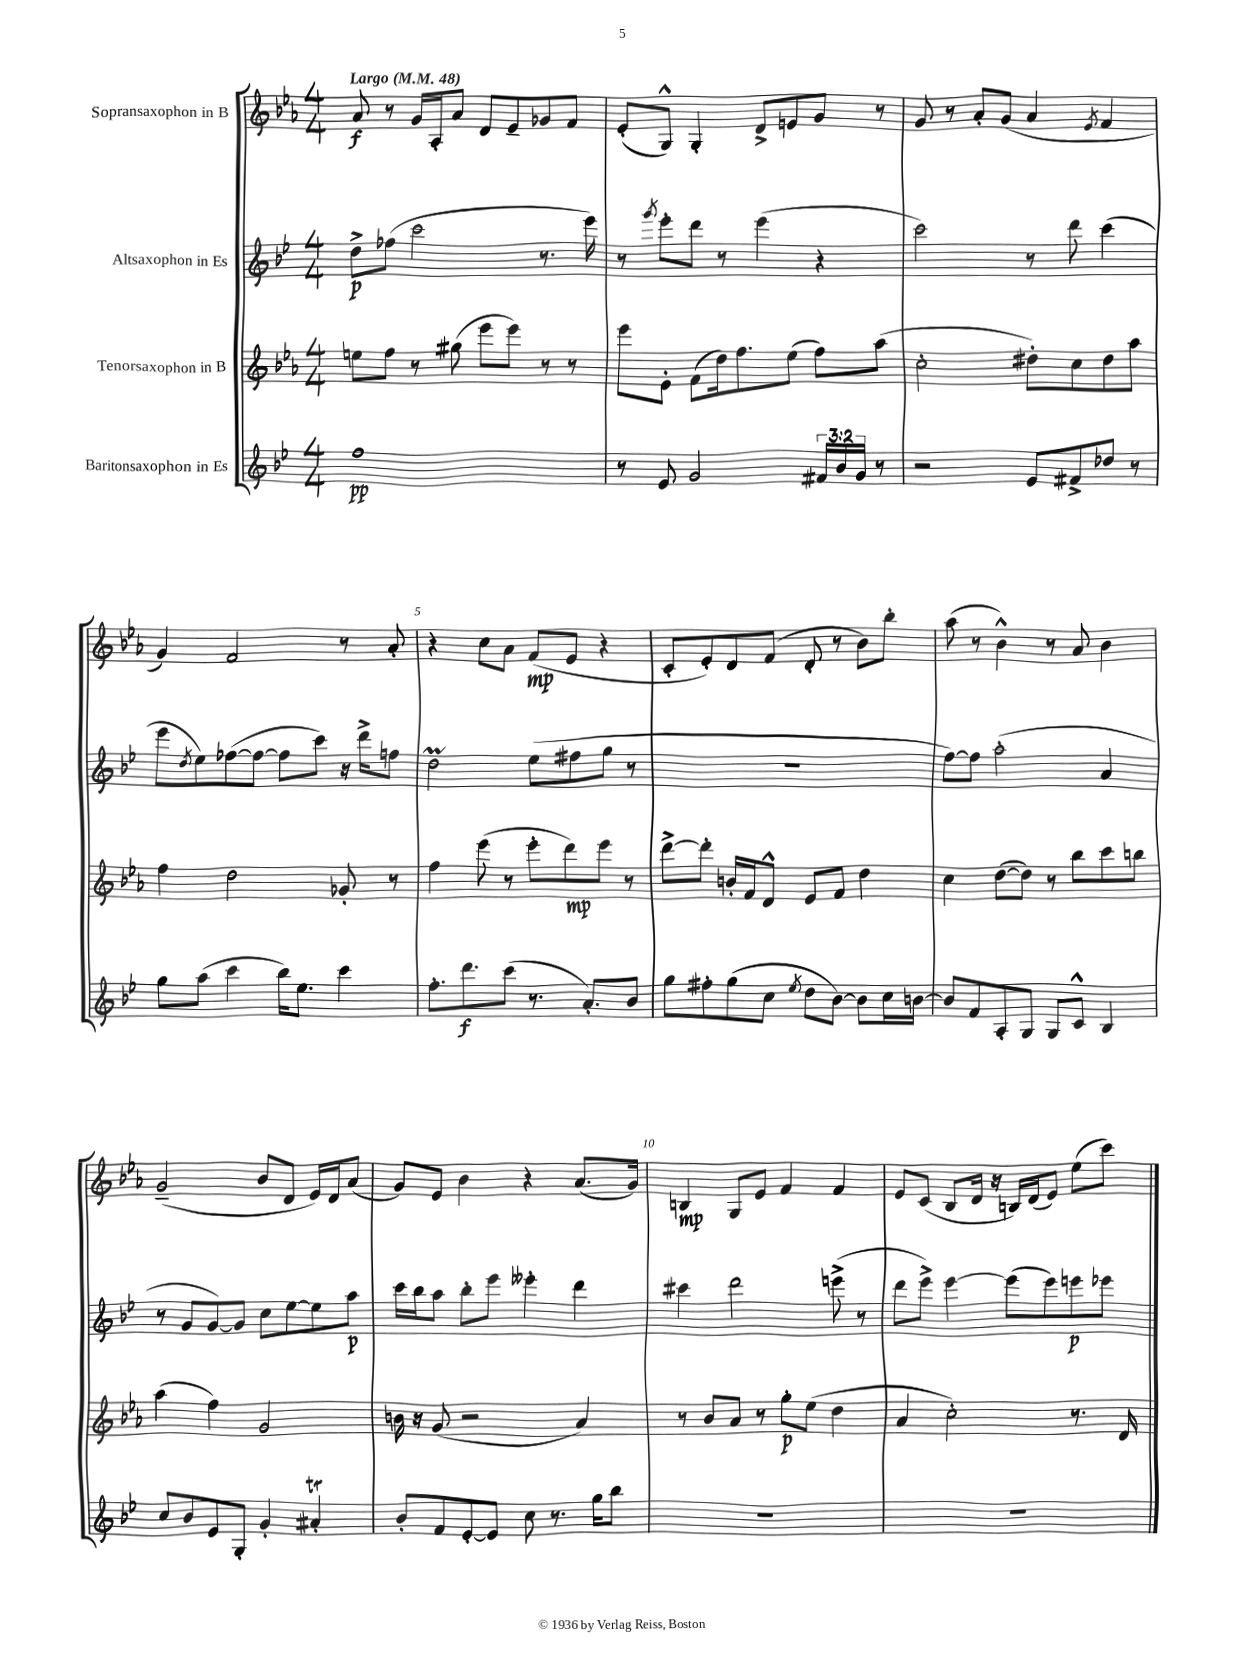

**kern	**kern	**kern	**kern
*staff4	*staff3	*staff2	*staff1
*clefG2	*clefG2	*clefG2	*clefG2
*k[b-e-]	*k[b-e-a-]	*k[b-e-]	*k[b-e-a-]
*M4/4	*M4/4	*M4/4	*M4/4
*MM48	*MM48	*MM48	*MM48
1ff	8ee	8dd^	8a-
.	8ff	(8ff-	8r
.	8r	2ccc	16g
.	.	.	16A-'
.	(8gg#	.	8a-
.	8eee-	.	8d
.	8eee-)	.	8e-~
.	8r	8.r	8g-
.	8r	.	8f
.	.	16eee-)	.
=	=	=	=
8r	8eee-	8r	(8e-'
.	.	8qggg	.
8e-	8e-'	8eee-'	8G^^)
2g	(8f	8ddd	4G'
.	16dd)	8r	.
.	8.ff	.	.
.	.	(4eee-	8d^
.	(8ee-	.	8e
24f#	8ff)	4r	8g
24b-	.	.	.
24g	.	.	.
8r	(8aa-	.	8r
=	=	=	=
2r	2cc'	2ccc)	8g
.	.	.	8r
.	.	.	8a-'
.	.	.	(8g
8e-	8dd#')	8r	4a-
8f#^	8cc	8ddd	.
.	.	.	8qe-
8dd-	8dd#	(4ccc	4f
8r	8aa-	.	.
=	=	=	=
8gg	4ff	8eee-	4g)
.	.	8qdd	.
(8aa	.	8ee-)	.
4ccc	2dd	([8ff-	2f
.	.	8ff-_	.
16bb-)	.	8ff-]	.
8.ee-	.	.	.
.	.	8ccc)	.
4ccc	8g-'	16r	8r
.	.	16ddd^	.
.	8r	8ff	8a-'
=	=	=	=
8.ff'	4ff	2dd	4r
8.ddd	.	.	.
.	(8eee-	.	8cc
(8ccc	8r	.	8a-
8.r	8eee-'	(8ee-	(8f
.	8ddd)	8ff#	8e-
8.a')	.	.	.
.	8eee-	8gg	4r
8b-	8r	8r	.
=	=	=	=
8gg	[8ddd^	1r	8c'
8ff#'	8ddd']	.	8e-')
(8gg	16b'	.	8d
.	16f	.	.
8cc	8d^^	.	(8f
8qee-	.	.	.
8dd	8e-	.	8d'
[8b-)	8f	.	8r
8b-]	4dd	.	8b-)
16cc	.	.	8bb-'
[16b	.	.	.
=	=	=	=
8b]	4cc	[8ff)	(8aa-
8f	.	8ff]	8r
8A'	([8dd	(2aa'	4b-^^)
8G	8dd])	.	.
8G	8r	.	8r
8c^^	8bb-	.	8a-
4B-	8ccc	4a	4b-
.	8bb	.	.
=	=	=	=
8cc	(4aa-	8r	(2g~
8b-	.	8g	.
8e-	4ff)	[8g)	.
8G'	.	8g]	.
4g'	2g	8cc	8b-
.	.	[8ee-	8d
4a#'	.	8ee-]	16e-)
.	.	.	16d
.	.	8aa	(8a-
=	=	=	=
8b-'	16b	16ccc	8g)
.	16r	16bb-	.
8f	(8g	8aa	8e-
[8e-'	2r	8bb-'	4b-
8e-]	.	8eee-	.
8cc	.	4eee--'	4r
8.r	.	.	.
.	4a-)	4ddd	(8.a-
16gg	.	.	.
8bb-	.	.	.
.	.	.	16g)
=	=	=	=
1r	8r	4ccc#	4B
.	8b-	.	.
.	8a-	2ddd	8G
.	8r	.	8e-
.	8gg'	.	4f
.	(8ee-	.	.
.	4dd	(8eee^	4f
.	.	8r	.
=	=	=	=
1r	4a-	8ddd	8e-
.	.	8eee-^)	(8c
.	2cc')	[4eee-	8B-
.	.	.	16d
.	.	.	16r
.	.	(8eee-]	16B)
.	.	.	(16d
.	.	8eee-)	8e-)
.	8.r	8eee	(8ee-
.	.	8eee-	8ccc)
.	16d	.	.
==	==	==	==
*-	*-	*-	*-
